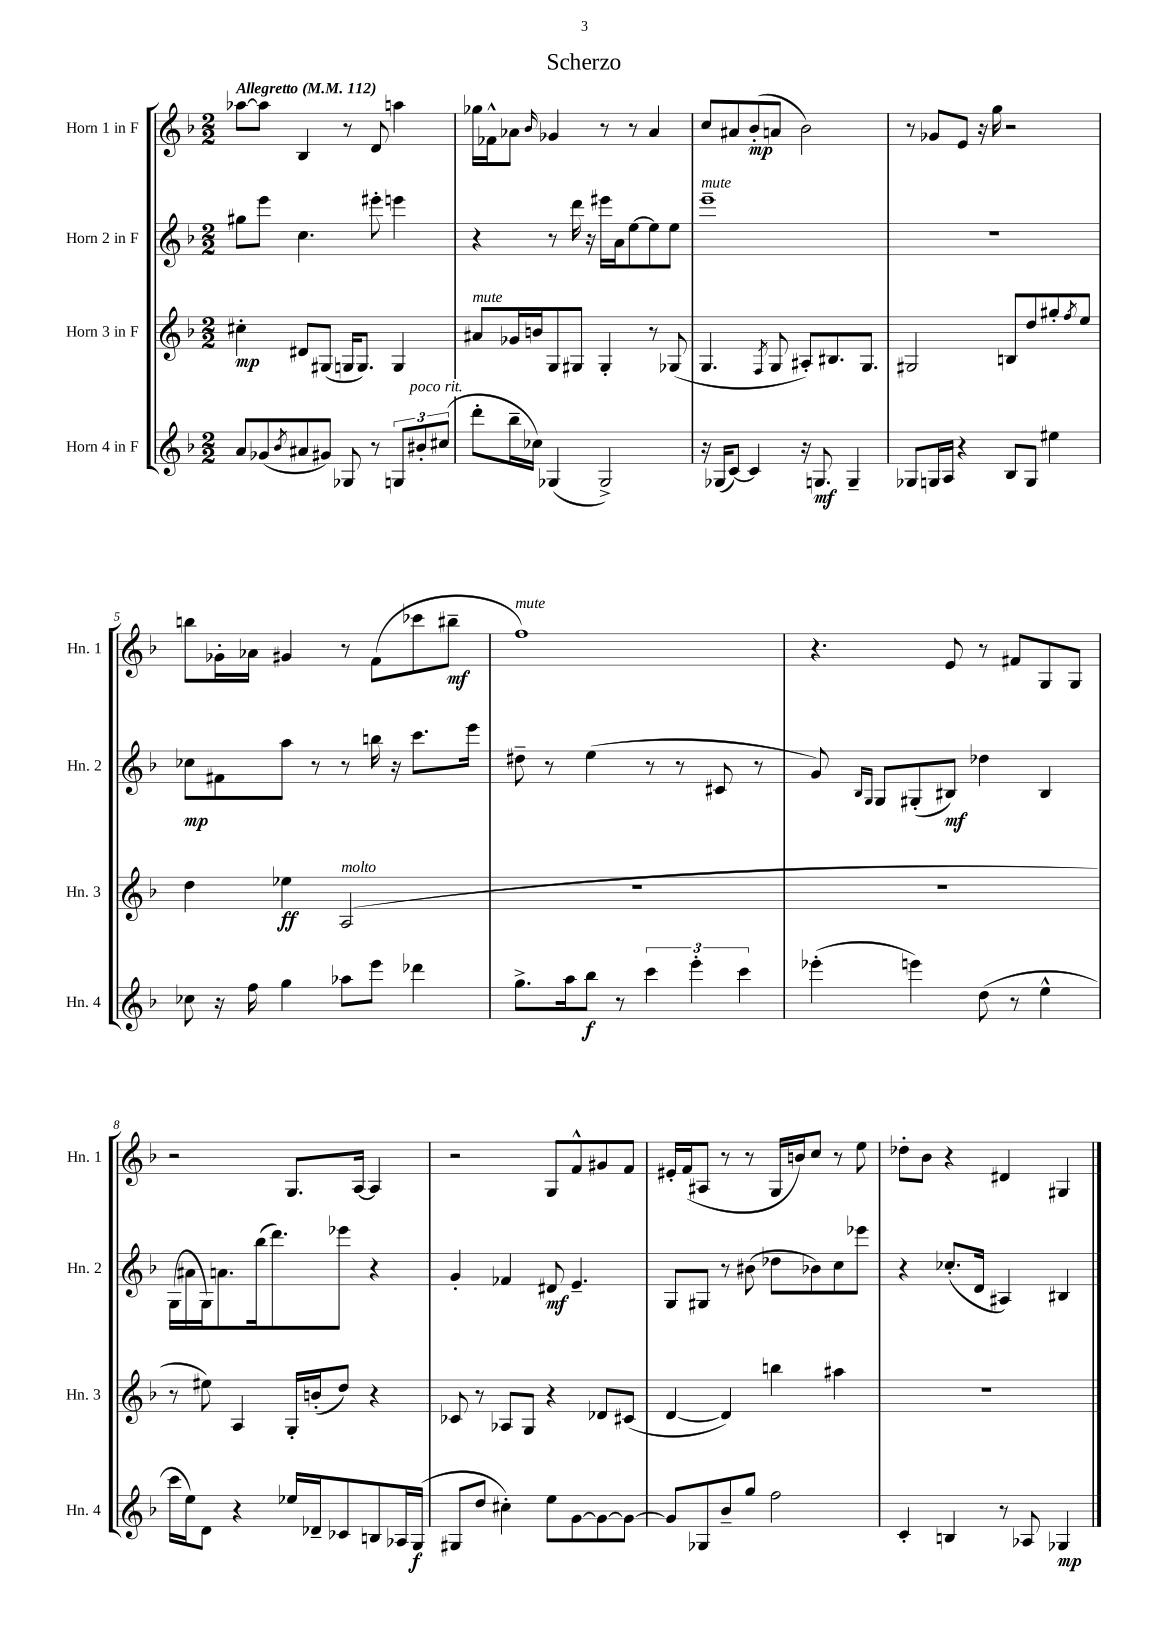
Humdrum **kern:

**kern	**kern	**kern	**kern
*staff4	*staff3	*staff2	*staff1
*clefG2	*clefG2	*clefG2	*clefG2
*k[b-]	*k[b-]	*k[b-]	*k[b-]
*M2/2	*M2/2	*M2/2	*M2/2
*MM112	*MM112	*MM112	*MM112
8a	4cc#'	8gg#	[8aa-
(8g-	.	8eee	8aa-]
8qb-	.	.	.
8a#	8d#	4.cc	4B-
8g#)	(8G#	.	.
8G-	16G	.	8r
.	8.G)	.	.
8r	.	8eee#'	8d
12G	4G	4eee	4aa
12b#'	.	.	.
(12cc#	.	.	.
=	=	=	=
8ddd'	8a#	4r	16gg-
.	.	.	16f-^^
16bb-~	16g-	.	8a-
16cc-)	16b	.	.
.	.	.	16qqb-
(4G-	8G	8r	4g-
.	8G#	16ddd	.
.	.	16r	.
2G-^)	4G#'	16eee#	8r
.	.	16a	.
.	.	[8ee	8r
.	8r	8ee]	4a-
.	(8G-	8ee	.
=	=	=	=
16r	4.G	1eee~	8cc
(16G-	.	.	.
[8c)	.	.	8a#
4c]	.	.	(8b-'
.	8qF	.	.
.	8G	.	8a
16r	8A#')	.	2b-)
8.G	.	.	.
.	8.B#	.	.
4G~	.	.	.
.	8.G	.	.
=	=	=	=
8G-	2G#	1r	8r
16G	.	.	8g-
16A	.	.	.
4r	.	.	8e
.	.	.	16r
.	.	.	16gg
8B-	8B	.	2r
8G	8dd	.	.
4ee#	8gg#'	.	.
.	8qff	.	.
.	8ee	.	.
=	=	=	=
8cc-	4dd	8cc-	8bb
16r	.	8f#	16g-'
16ff	.	.	16a-
4gg	4ee-	8aa	4g#
.	.	8r	.
8aa-	(2A	8r	8r
8eee	.	16bb	(8f
.	.	16r	.
4ddd-	.	8.ccc	8ccc-
.	.	.	8bb#~
.	.	16eee	.
=	=	=	=
8.gg^	1r	8dd#~	1ff)
.	.	8r	.
16aa	.	.	.
8bb-	.	(4ee	.
8r	.	.	.
6ccc	.	8r	.
.	.	8r	.
6eee'	.	.	.
.	.	8c#	.
6ccc	.	.	.
.	.	8r	.
=	=	=	=
(4eee-'	1r	8g)	4.r
.	.	16qqB-	.
.	.	16qqG	.
.	.	8G	.
4eee)	.	(8G#'	.
.	.	8B#)	8e
(8dd	.	4dd-	8r
8r	.	.	8f#
4ee^^	.	4B#	8G
.	.	.	8G
=	=	=	=
16ccc	8r	(16G	2r
16ee)	.	16a#	.
8d	8ee#)	16G)	.
.	.	8.a	.
4r	4A	.	.
.	.	(16bb-	.
.	.	8.ddd)	.
16ee-	16G'	.	8.G
16d-~	(16b'	.	.
8c-	8dd)	8eee-	.
.	.	.	[16A
8B	4r	4r	4A]
16A-	.	.	.
(16G	.	.	.
=	=	=	=
8G#	8c-	4g'	2r
8dd	8r	.	.
4cc#')	8A-	4f-	.
.	8G	.	.
8ee	4r	8d#	8G
[8g	.	4.e~	8f^^
8g_	8d-	.	8g#
8g_	(8c#	.	8f
=	=	=	=
8g]	[4d	8G	16e#'
.	.	.	(16f
8G-	.	8G#	8A#
8b-~	4d])	8r	8r
8gg	.	(8b#	8r
2ff	4bb	8dd-	16G
.	.	.	16b)
.	.	8b-)	8cc
.	4aa#	8cc	8r
.	.	8eee-	8ee
=	=	=	=
4c'	1r	4r	8dd-'
.	.	.	8b-
4B	.	(8.cc-'	4r
.	.	16d	.
8r	.	4A#)	4d#
8A-	.	.	.
4G-	.	4B#	4G#
==	==	==	==
*-	*-	*-	*-
